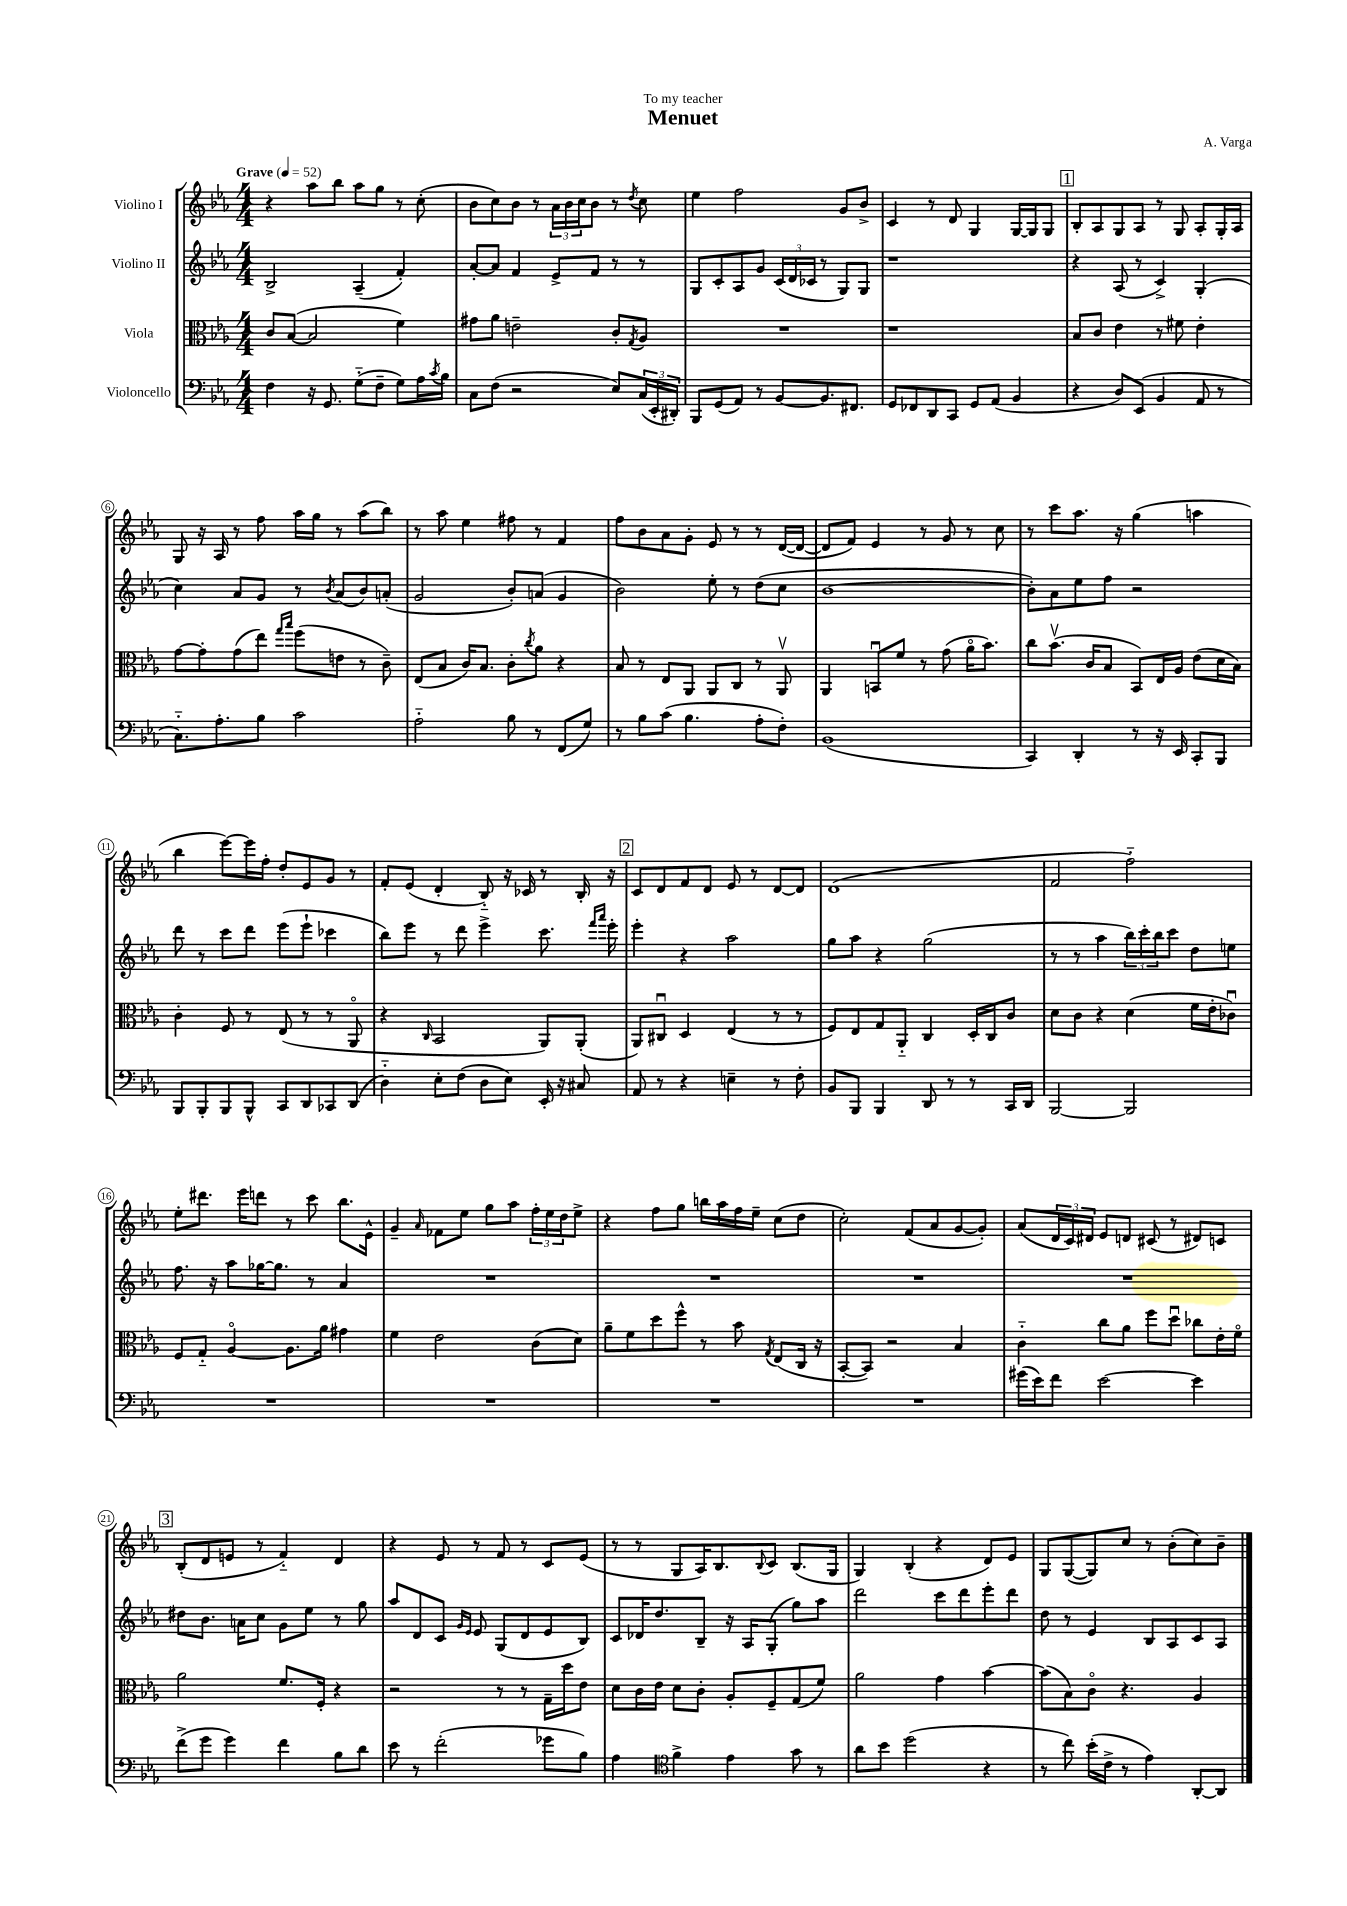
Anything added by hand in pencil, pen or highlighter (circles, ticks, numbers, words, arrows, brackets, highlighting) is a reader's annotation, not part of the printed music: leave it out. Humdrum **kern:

**kern	**kern	**kern	**kern
*part4	*part3	*part2	*part1
*staff4	*staff3	*staff2	*staff1
*I"Violoncello	*I"Viola	*I"Violino II	*I"Violino I
*clefF4	*clefC3	*clefG2	*clefG2
*k[b-e-a-]	*k[b-e-a-]	*k[b-e-a-]	*k[b-e-a-]
*M4/4	*M4/4	*M4/4	*M4/4
*MM52	*MM52	*MM52	*MM52
=1	=1	=1	=1
!	!	!	!LO:TX:a:B:t=Grave
4F\	8c/L	2B-^/	4r
.	([8B-/J	.	.
16r	2B-/]	.	8aa-\L
8.GG/	.	.	.
.	.	.	8bb-\J
(8G\L	.	(4A-~/	8aa-\L
8F~\J	.	.	8gg\J
8G\L)	4f\)	4f'/)	8r
16A-\L	.	.	(8cc'\
8qc/	.	.	.
16B-\JJ	.	.	.
=2	=2	=2	=2
8C\L	8g#X\L	[8a-'/L	8b-\L
(8F\J	8a-\J	8a-/J]	8cc\)
2r	2en~\	4f/	8b-\J
.	.	.	8r
.	.	8e-^/L	24a-\LL
.	.	.	24b-\
.	.	.	24cc\J
.	.	8f/J	8b-\J
8E-/L)	8c'/L	8r	8r
.	8qG/	.	8qdd/
(24C/L	8A-/J	8r	8cc\
24EE-'/	.	.	.
24DD#X'/JJ)	.	.	.
=3	=3	=3	=3
8BBB-/L	1r	8G/L	4ee-\
(8GG/	.	8c'/	.
8AA-/J)	.	8A-/	2ff\
8r	.	8g/J	.
[8BB-/L	.	(24c/LL	.
.	.	24d/	.
.	.	24c-X/JJ	.
8.BB-/]	.	8r	.
.	.	8G/L)	8g/L
8.FF#X/J	.	.	.
.	.	8G/J	8b-^/J
=4	=4	=4	=4
8GG/L	1r	1r	4c/
8FF-X/	.	.	.
8DD/	.	.	8r
8CC/J	.	.	8d/
8GG/L	.	.	4G/
(8AA-/J	.	.	.
4BB-/	.	.	[16G/LL
.	.	.	16G/J]
.	.	.	8G/J
!!LO:REH:place=s1:t=1
=5	=5	=5	=5
4r	8B-/L	4r	8B-'/L
.	8c/J	.	8A-/
8D/L)	4e-\	(8A-/	8G/
(8EE-/J	.	8r	8A-/J
4BB-/	8r	4c^/)	8r
.	8f#X\	.	8G/
8AA-/	4e-'\	(4G'/	8A-'/L
8r	.	.	16G'/L
.	.	.	16A-/JJ
!!LO:LB:g=z
=6	=6	=6	=6
8.C\L)	[8g\L	4cc\)	8G/
.	8g'\]	.	16r
8.A-'\	.	.	16A-/
.	(8g\	8a-/L	8r
8B-\J	8ee-\J)	8g/J	8ff\
.	16qqgg/LL	.	.
.	16qqbb-/JJ	.	.
2c\	(8ff\L	8r	16aa-\LL
.	.	.	16gg\JJ
.	.	8qb-/	.
.	8en\J	(8a-/L	8r
.	8r	8b-/)	(8aa-\L
.	8c~\)	(8an'/J	8bb-\J)
=7	=7	=7	=7
2A-\	(8E-/L	2g/	8r
.	8B-/J	.	8aa-\
.	16c/KL)	.	4ee-\
.	8.B-/J	.	.
8B-\	8c'\L	8b-'/L)	8ff#X\
.	8qcc/	.	.
8r	8a-\J	(8an/J	8r
(8FF/L	4r	4g/	4f/
8G/J)	.	.	.
=8	=8	=8	=8
8r	8B-/	2b-\)	8ff\L
8B-\L	8r	.	8b-\
(8c\J	8E-/L	.	8a-\
4.B-\	8AA-/J	.	8g'\J
.	8AA-/L	8ee-'\	8e-/
.	8C/J	8r	8r
8A-'\L	8r	(8dd\L	8r
8F'\J)	8AA-v/	8cc\J	([16d/LL
.	.	.	16d/JJ_
=9	=9	=9	=9
(1BB-	4AA-/	[1b-	8d/L]
.	.	.	8f/J)
.	8BBnu/L	.	4e-/
.	8f/J	.	.
.	8r	.	8r
.	(8g\	.	8g/
.	16a-\KL	.	8r
.	8.b-\J)	.	.
.	.	.	8cc\
=10	=10	=10	=10
4CC/)	8cc\L	8b-'\L])	8r
.	(8.b-v\J	8a-\	8ccc\L
4DD'/	.	8ee-\	8.aa-\J
.	16c/KL	.	.
.	8B-/J	8ff\J	.
.	.	.	16r
8r	8BB-/L)	2r	(4gg\
16r	16E-/L	.	.
16EE-/	16A-/JJ	.	.
8CC'/L	(8e-\L	.	4aan\
8BBB-/J	16d\L	.	.
.	16B-\JJ)	.	.
!!LO:LB:g=z
=11	=11	=11	=11
8BBB-/L	4c'\	8ddd\	4bb-\
8BBB-'/	.	8r	.
8BBB-/	8F/	8ccc\L	[8eee-\L)
8BBB-^^/J	8r	8ddd\J	16eee-\L]
.	.	.	16ff'\JJ
8CC/L	(8E-/	(8eee-\L	8dd'/L
8DD/	8r	8eee-`\J	8e-/
8CC-X/	8r	4ccc-X\	8g/J
(8DD/J	8AA-/	.	8r
=12	=12	=12	=12
4D\)	4r	8bb-\L)	8f'/L
.	.	8eee-\J	(8e-/J
.	16qqC/	.	.
8E-'\L	2BB-/	8r	4d'/
(8F\J	.	8ddd\	.
8D\L	.	4eee-^\	8B-/)
8E-\J)	.	.	16r
.	.	.	16c-X/
16EE-'/	8AA-/L)	8.ccc\	8r
16r	.	.	.
8C#X/	(8AA-'/J	.	16B-'/
.	.	16qqfff/LL	.
.	.	16qqaaa-/JJ	.
.	.	16eee-'\	16r
!!LO:REH:place=s1:t=2
=13	=13	=13	=13
8AA-/	8AA-/L)	4eee-'\	8c/L
8r	8C#Xu/J	.	8d/
4r	4D/	4r	8f/
.	.	.	8d/J
4En~\	(4E-/	2aa-\	8e-/
.	.	.	8r
8r	8r	.	[8d/L
8F'\	8r	.	8d/J]
=14	=14	=14	=14
8BB-/L	8F/L)	8gg\L	(1d
8BBB-/J	8E-/	8aa-\J	.
4BBB-/	8G/	4r	.
.	8AA-/J	.	.
8DD/	4C/	(2gg\	.
8r	.	.	.
8r	16D'/LL	.	.
.	16C/J	.	.
16CC/LL	8c/J	.	.
16DD/JJ	.	.	.
=15	=15	=15	=15
[2BBB-/	8d\L	8r	2f/
.	8c\J	8r	.
.	4r	4aa-\	.
2BBB-/]	(4d\	24bb-\LL)	2ff\)
.	.	24ccc'\	.
.	.	24bb-\J	.
.	.	8ccc\J	.
.	16f\LL	8dd\L	.
.	16e-'\J	.	.
.	8c-Xu\J)	8een\J	.
!!LO:LB:g=z
=16	=16	=16	=16
1r	8F/L	8.ff\	8ee-'\L
.	8G/J	.	8.ddd#X\J
.	.	16r	.
.	[4A-/	8aa-\L	.
.	.	.	16eee-\KL
.	.	[16gg-X\K	8dddn\J
.	.	8.gg-\J]	.
.	8.A-\L]	.	8r
.	.	8r	8ccc\
.	16a-\Jk	.	.
.	4g#X\	4a-/	8.bb-\L
.	.	.	16e-^^\Jk
=17	=17	=17	=17
1r	4f\	1r	4g~/
.	.	.	16qqa-/
.	2e-\	.	8f-X\L
.	.	.	8ee-\J
.	.	.	8gg\L
.	.	.	8aa-\J
.	(8c\L	.	24ff'\LL
.	.	.	24ee-\
.	.	.	24dd\J
.	8d\J)	.	8ee-^\J
=18	=18	=18	=18
1r	8a-~\L	1r	4r
.	8f\	.	.
.	8dd\	.	8ff\L
.	8ff^^\J	.	8gg\J
.	8r	.	16bbn\LL
.	.	.	16aa-\
.	8b-\	.	16ff\
.	.	.	16ee-~\JJ
.	8qG/	.	.
.	(8E-/L	.	(8cc\L
.	16C/Jk	.	8dd\J
.	16r	.	.
=19	=19	=19	=19
1r	[8BB-'/L	1r	2cc'\)
.	8BB-/J])	.	.
.	2r	.	.
.	.	.	(8f/L
.	.	.	8a-/
.	4B-/	.	[8g/
.	.	.	8g'/J])
=20	=20	=20	=20
(16g#X\LL	4c\	1r	(8a-/L
16e-\J)	.	.	.
8f\J	.	.	24d/L
.	.	.	24c/)
.	.	.	24d#X/JJ
[2e-\	8cc\L	.	8e-/L
.	8a-\J	.	8dn/J
.	8ff\L	.	(8c#X/
.	8ddu\J	.	8r
4e-\]	8cc-X\L	.	8d#X/L)
.	16e-'\L	.	8cn/J
.	16f\JJ	.	.
!!LO:LB:g=z
!!LO:REH:place=s1:t=3
=21	=21	=21	=21
(8f^\L	2a-\	8dd#X\L	(8B-'/L
8g\J	.	8.b-\J	8d/
4g\)	.	.	8en/J
.	.	16an\KL	.
.	.	8cc\J	8r
4f\	8.f/L	8g\L	4f/)
.	.	8ee-\J	.
.	16F'/Jk	.	.
8B-\L	4r	8r	4d/
8d\J	.	8gg\	.
=22	=22	=22	=22
8e-\	2r	8aa-/L	4r
8r	.	8d/	.
(2f'\	.	8c/J	8e-/
.	.	16qqg/LL	.
.	.	16qqe-/JJ	.
.	.	8e-/	8r
.	8r	(8G/L	8f/
.	8r	8d/	8r
8g-X\L	16G~\LL	8e-/	8c/L
.	16dd\J	.	.
8B-\J)	8e-\J	8B-/J)	(8e-/J
=23	=23	=23	=23
4A-\	8d\L	8c/L	8r
.	16c\L	16d-X/K	8r
.	16e-\JJ	8.dd/	.
*clefC4	*	*	*
4f^\	8d\L	.	8G/L
.	8c'\J	8B-~/J	16A-/K)
.	.	.	8.B-/
4e-\	8A-'/L	16r	.
.	.	16A-/KL	.
.	.	.	8qqB-/
.	8F~/	(8G'/J	8c/J
8g\	(8G/	8gg\L)	(8.B-/L
8r	8f/J)	8aa-\J	.
.	.	.	16G/Jk
=24	=24	=24	=24
8a-\L	2a-\	2ddd\	4G/)
8b-\J	.	.	.
(2dd\	.	.	(4B-'/
.	4g\	8ccc\L	4r
.	.	8ddd\	.
4r	[4b-\	8eee-'\	8d/L)
.	.	8ddd\J	8e-/J
=25	=25	=25	=25
8r	(8b-\L]	8dd\	8G/L
8cc\)	8B-\)	8r	([8G/
(16b-'\LL	8c\J	4e-/	8G/])
16c^\JJ	.	.	.
8r	4.r	.	8cc/J
4e-\)	.	8B-/L	8r
.	.	8A-/	(8b-'\L
[8AA-'/L	4A-/	8c/	8cc\)
8AA-/J]	.	8A-/J	8b-~\J
==	==	==	==
*-	*-	*-	*-
